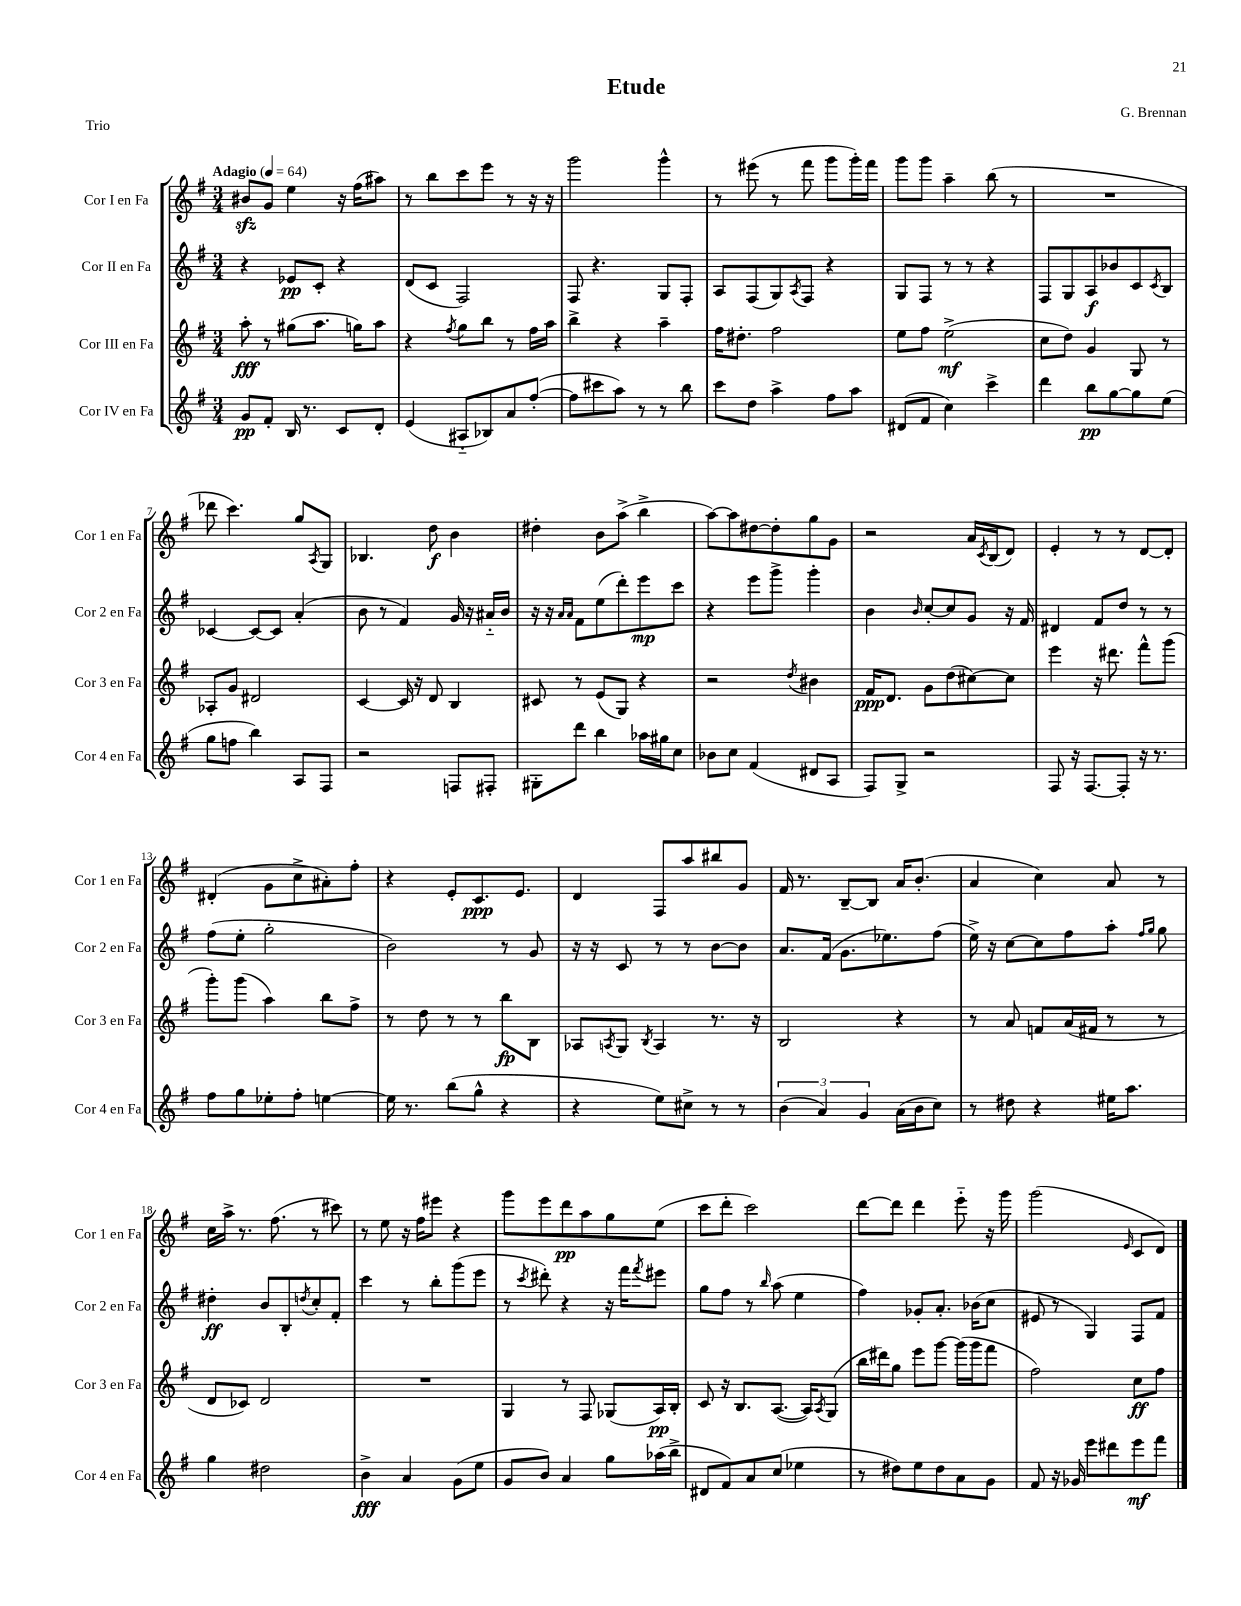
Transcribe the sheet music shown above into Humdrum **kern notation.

**kern	**dynam	**kern	**dynam	**kern	**dynam	**kern	**dynam
*part4	*part4	*part3	*part3	*part2	*part2	*part1	*part1
*staff4	*staff4	*staff3	*staff3	*staff2	*staff2	*staff1	*staff1
*I"Cor IV en Fa	*	*I"Cor III en Fa	*	*I"Cor II en Fa	*	*I"Cor I en Fa	*
*I'Cor 4 en Fa	*	*I'Cor 3 en Fa	*	*I'Cor 2 en Fa	*	*I'Cor 1 en Fa	*
*clefG2	*	*clefG2	*	*clefG2	*	*clefG2	*
*k[f#]	*	*k[f#]	*	*k[f#]	*	*k[f#]	*
*M3/4	*	*M3/4	*	*M3/4	*	*M3/4	*
*MM64	*	*MM64	*	*MM64	*	*MM64	*
=1	=1	=1	=1	=1	=1	=1	=1
!	!	!	!	!	!	!LO:TX:a:B:t=Adagio	!
8g/L	pp	8aa'\	fff	4r	.	8b#Xzz/L	.
8f#'/J	.	8r	.	.	.	8g/J	.
16B/	.	(8gg#X\L	.	8e-X/L	pp	4ee\	.
8.r	.	.	.	.	.	.	.
.	.	8.aa\J	.	8c'/J	.	.	.
8c/L	.	.	.	4r	.	16r	.
.	.	16ggn\KL)	.	.	.	(16ff#\KL	.
8d'/J	.	8aa\J	.	.	.	8aa#X\J)	.
=2	=2	=2	=2	=2	=2	=2	=2
(4e/	.	4r	.	(8d/L	.	8r	.
.	.	.	.	8c/J	.	8bb\L	.
.	.	8qff#/	.	.	.	.	.
8A#X/L	.	8gg\L	.	2F#/)	.	8ccc\	.
8B-X/)	.	8bb\J	.	.	.	8eee\J	.
8a/	.	8r	.	.	.	8r	.
([8ff#'/J	.	16ff#\LL	.	.	.	16r	.
.	.	16aa\JJ	.	.	.	16r	.
=3	=3	=3	=3	=3	=3	=3	=3
8ff#\L]	.	4bb^\	.	8F#/	.	2ggg\	.
8ccc#X\	.	.	.	4.r	.	.	.
8aa\J)	.	4r	.	.	.	.	.
8r	.	.	.	.	.	.	.
8r	.	4aa~\	.	8G/L	.	4ggg^^\	.
8bb\	.	.	.	8F#'/J	.	.	.
=4	=4	=4	=4	=4	=4	=4	=4
8ccc\L	.	16ff#\KL	.	8A/L	.	8r	.
.	.	8.dd#X'\J	.	.	.	.	.
8dd\J	.	.	.	(8F#/	.	(8eee#X\	.
4aa^\	.	2ff#\	.	8G/)	.	8r	.
.	.	.	.	8qA/	.	.	.
.	.	.	.	8F#/J	.	8fff#\	.
8ff#\L	.	.	.	4r	.	8ggg\L	.
8aa\J	.	.	.	.	.	16ggg'\L)	.
.	.	.	.	.	.	16fff#\JJ	.
=5	=5	=5	=5	=5	=5	=5	=5
(8d#X/L	.	8ee\L	.	8G/L	.	8ggg\L	.
8f#/J	.	8ff#\J	.	8F#/J	.	8ggg\J	.
4cc\)	.	(2ee^\	mf	8r	.	4aa~\	.
.	.	.	.	8r	.	.	.
4ccc^\	.	.	.	4r	.	(8bb\	.
.	.	.	.	.	.	8r	.
=6	=6	=6	=6	=6	=6	=6	=6
4ddd\	.	8cc\L	.	8F#/L	.	2.r	.
.	.	8dd\J)	.	8G/	.	.	.
8bb\L	pp	4g/	.	8A/	f	.	.
[8gg\	.	.	.	8b-X/	.	.	.
8gg\]	.	8G/	.	8c/	.	.	.
.	.	.	.	8qc/	.	.	.
(8ee\J	.	8r	.	8B/J	.	.	.
!!LO:LB:g=z
=7	=7	=7	=7	=7	=7	=7	=7
8gg\L	.	8A-X'/L	.	[4c-X/	.	8ddd-X\	.
8ffn\J	.	8g/J	.	.	.	4.ccc\)	.
4bb\)	.	2d#X/	.	8c-/L_	.	.	.
.	.	.	.	8c-/J]	.	.	.
8A/L	.	.	.	(4a'/	.	8gg/L	.
.	.	.	.	.	.	8qA/	.
8F#/J	.	.	.	.	.	8G/J	.
=8	=8	=8	=8	=8	=8	=8	=8
2r	.	[4c/	.	8b\	.	4.B-X/	.
.	.	.	.	8r	.	.	.
.	.	16c/]	.	4f#/)	.	.	.
.	.	16r	.	.	.	.	.
.	.	8d/	.	.	.	8dd\	f
8Fn/L	.	4B/	.	16g/	.	4b\	.
.	.	.	.	16r	.	.	.
8F#X'/J	.	.	.	16a#X/LL	.	.	.
.	.	.	.	16b/JJ	.	.	.
=9	=9	=9	=9	=9	=9	=9	=9
8G#X'\L	.	8c#X/	.	16r	.	4dd#X'\	.
.	.	.	.	16r	.	.	.
.	.	.	.	16qqa/LL	.	.	.
.	.	.	.	16qqa/JJ	.	.	.
8ddd\J	.	8r	.	8f#\L	.	.	.
4bb\	.	(8e/L	.	(8ee\	.	8b\L	.
.	.	8G/J)	.	8ddd'\)	.	(8aa^\J	.
16aa-X\LL	.	4r	.	8eee\	mp	4bb^\	.
16gg#X\J	.	.	.	.	.	.	.
8cc\J	.	.	.	8ccc\J	.	.	.
=10	=10	=10	=10	=10	=10	=10	=10
8b-X\L	.	2r	.	4r	.	[8aa\L)	.
8cc\J	.	.	.	.	.	8aa\]	.
(4f#/	.	.	.	8eee\L	.	[8dd#X\	.
.	.	.	.	8ggg^\J	.	8dd#'\]	.
.	.	8qdd/	.	.	.	.	.
8d#X/L	.	4b#X\	.	4ggg'\	.	8gg\	.
8A/J	.	.	.	.	.	8g\J	.
=11	=11	=11	=11	=11	=11	=11	=11
8F#/L)	.	16f#/KL	ppp	4b\	.	2r	.
.	.	8.d/J	.	.	.	.	.
8G^/J	.	.	.	.	.	.	.
.	.	.	.	16qqb/	.	.	.
2r	.	8g\L	.	[8cc'/L	.	.	.
.	.	(8dd\	.	8cc/]	.	.	.
.	.	[8cc#X\)	.	8g/J	.	16a/LL	.
.	.	.	.	.	.	8qc/	.
.	.	.	.	.	.	(16B/J	.
.	.	8cc#\J]	.	16r	.	8d/J)	.
.	.	.	.	16f#/	.	.	.
=12	=12	=12	=12	=12	=12	=12	=12
8F#/	.	4eee\	.	4d#X/	.	4e'/	.
16r	.	.	.	.	.	.	.
[8.F#/L	.	.	.	.	.	.	.
.	.	16r	.	8f#/L	.	8r	.
.	.	8.ddd#X\	.	.	.	.	.
8F#'/J]	.	.	.	8dd/J	.	8r	.
16r	.	8fff#^^\L	.	8r	.	[8d/L	.
8.r	.	.	.	.	.	.	.
.	.	(8ggg\J	.	8r	.	8d'/J]	.
!!LO:LB:g=z
=13	=13	=13	=13	=13	=13	=13	=13
8ff#\L	.	8ggg'\L)	.	(8ff#\L	.	(4d#X'/	.
8gg\	.	(8ggg\J	.	8ee'\J	.	.	.
8ee-X'\	.	4aa\)	.	2gg'\	.	8g\L	.
8ff#'\J	.	.	.	.	.	8cc^\	.
[4een\	.	8bb\L	.	.	.	8a#X'\)	.
.	.	8ff#^\J	.	.	.	8ff#'\J	.
=14	=14	=14	=14	=14	=14	=14	=14
16ee\]	.	8r	.	2b\)	.	4r	.
8.r	.	.	.	.	.	.	.
.	.	8dd\	.	.	.	.	.
(8bb\L	.	8r	.	.	.	8e'/L	.
8gg^^\J	.	8r	.	.	.	8.c/	ppp
4r	.	8bb\L	fp	8r	.	.	.
.	.	.	.	.	.	8.e/J	.
.	.	8B\J	.	8g/	.	.	.
=15	=15	=15	=15	=15	=15	=15	=15
4r	.	8A-X/L	.	16r	.	4d/	.
.	.	.	.	16r	.	.	.
.	.	8qAn/	.	.	.	.	.
.	.	8G/J	.	8c/	.	.	.
.	.	8qB/	.	.	.	.	.
8ee\L)	.	4A/	.	8r	.	8F#/L	.
8cc#X^\J	.	.	.	8r	.	8aa/	.
8r	.	8.r	.	[8b\L	.	8bb#X/	.
8r	.	.	.	8b\J]	.	8g/J	.
.	.	16r	.	.	.	.	.
=16	=16	=16	=16	=16	=16	=16	=16
(6b\	.	2B/	.	8.a/L	.	16f#/	.
.	.	.	.	.	.	8.r	.
6a/)	.	.	.	.	.	.	.
.	.	.	.	(16f#/Jk	.	.	.
.	.	.	.	8.g\L	.	[8B~/L	.
6g/	.	.	.	.	.	.	.
.	.	.	.	.	.	8B/J]	.
.	.	.	.	8.ee-X\)	.	.	.
(16a\LL	.	4r	.	.	.	16a/KL	.
16b\J	.	.	.	.	.	(8.b'/J	.
8cc\J)	.	.	.	(8ff#\J	.	.	.
=17	=17	=17	=17	=17	=17	=17	=17
8r	.	8r	.	16ee^\)	.	4a/	.
.	.	.	.	16r	.	.	.
8dd#X\	.	8a/	.	[8cc\L	.	.	.
4r	.	8fn/L	.	8cc\]	.	4cc\)	.
.	.	(16a/L	.	8ff#\	.	.	.
.	.	16f#X/JJ	.	.	.	.	.
16ee#X\KL	.	8r	.	8aa'\J	.	8a/	.
8.aa\J	.	.	.	.	.	.	.
.	.	.	.	16qqff#/LL	.	.	.
.	.	.	.	16qqgg/JJ	.	.	.
.	.	8r	.	8gg\	.	8r	.
!!LO:LB:g=z
=18	=18	=18	=18	=18	=18	=18	=18
4gg\	.	8d/L	.	4dd#X'\	ff	16cc\LL	.
.	.	.	.	.	.	16aa^\JJ	.
.	.	8c-X/J)	.	.	.	8.r	.
2dd#X\	.	2d/	.	8b/L	.	.	.
.	.	.	.	.	.	(8.ff#\	.
.	.	.	.	8B'/	.	.	.
.	.	.	.	8qddn/	.	.	.
.	.	.	.	8cc'/	.	8r	.
.	.	.	.	8f#'/J	.	8ccc#X\)	.
=19	=19	=19	=19	=19	=19	=19	=19
4b^\	fff	2.r	.	4ccc\	.	8r	.
.	.	.	.	.	.	8ee\	.
4a/	.	.	.	8r	.	16r	.
.	.	.	.	.	.	16ff#\KL	.
.	.	.	.	8bb'\L	.	8eee#X\J	.
(8g\L	.	.	.	(8ggg\	.	4r	.
8ee\J	.	.	.	8eee\J	.	.	.
=20	=20	=20	=20	=20	=20	=20	=20
8g/L	.	4G/	.	8r	.	8ggg\L	.
.	.	.	.	8qccc/	.	.	.
8b/J)	.	.	.	8ddd#X'\)	.	8eee\	.
4a/	.	8r	.	4r	.	8ddd\	pp
.	.	8F#/	.	.	.	8aa\	.
8gg\L	.	(8G-X/L	.	16r	.	8gg\	.
.	.	.	.	16fff#\KL	.	.	.
.	.	.	.	8qfff#/	.	.	.
(16aa-X\L	.	16A/L)	pp	8eee#X\J	.	(8ee\J	.
16bb^\JJ	.	16B'/JJ	.	.	.	.	.
=21	=21	=21	=21	=21	=21	=21	=21
8d#X/L	.	8c/	.	8gg\L	.	8ccc\L	.
8f#/)	.	16r	.	8ff#\J	.	8ddd'\J	.
.	.	8.B/L	.	.	.	.	.
8a/	.	.	.	8r	.	2ccc\)	.
.	.	.	.	16qqbb/	.	.	.
(8cc/J	.	([8.A/J	.	(8aa\	.	.	.
4ee-X\	.	.	.	4ee\	.	.	.
.	.	16A/KL])	.	.	.	.	.
.	.	8qA/	.	.	.	.	.
.	.	(8G/J	.	.	.	.	.
=22	=22	=22	=22	=22	=22	=22	=22
8r	.	16bb\LL	.	4ff#\)	.	[8ddd\L	.
.	.	16ddd#X\J)	.	.	.	.	.
8dd#X\L)	.	8gg\J	.	.	.	8ddd\J]	.
8ee\	.	8eee\L	.	8g-X'/L	.	4ddd\	.
8dd#\	.	[8ggg\J	.	8.a'/J	.	.	.
8a\	.	(16ggg\LL]	.	.	.	8eee\	.
.	.	16ggg\J	.	(16b-X\KL	.	.	.
8g\J	.	8fff#\J	.	8cc\J	.	16r	.
.	.	.	.	.	.	16ggg\	.
=23	=23	=23	=23	=23	=23	=23	=23
8f#/	.	2ff#\)	.	8e#X/	.	(2ggg\	.
16r	.	.	.	8r	.	.	.
16g-X/	.	.	.	.	.	.	.
8eee\L	.	.	.	4G/)	.	.	.
8ddd#X\	.	.	.	.	.	.	.
.	.	.	.	.	.	16qqe/	.
8eee\	mf	8cc\L	ff	8F#/L	.	8c/L	.
8fff#\J	.	8ff#\J	.	8f#/J	.	8d/J)	.
==	==	==	==	==	==	==	==
*-	*-	*-	*-	*-	*-	*-	*-
